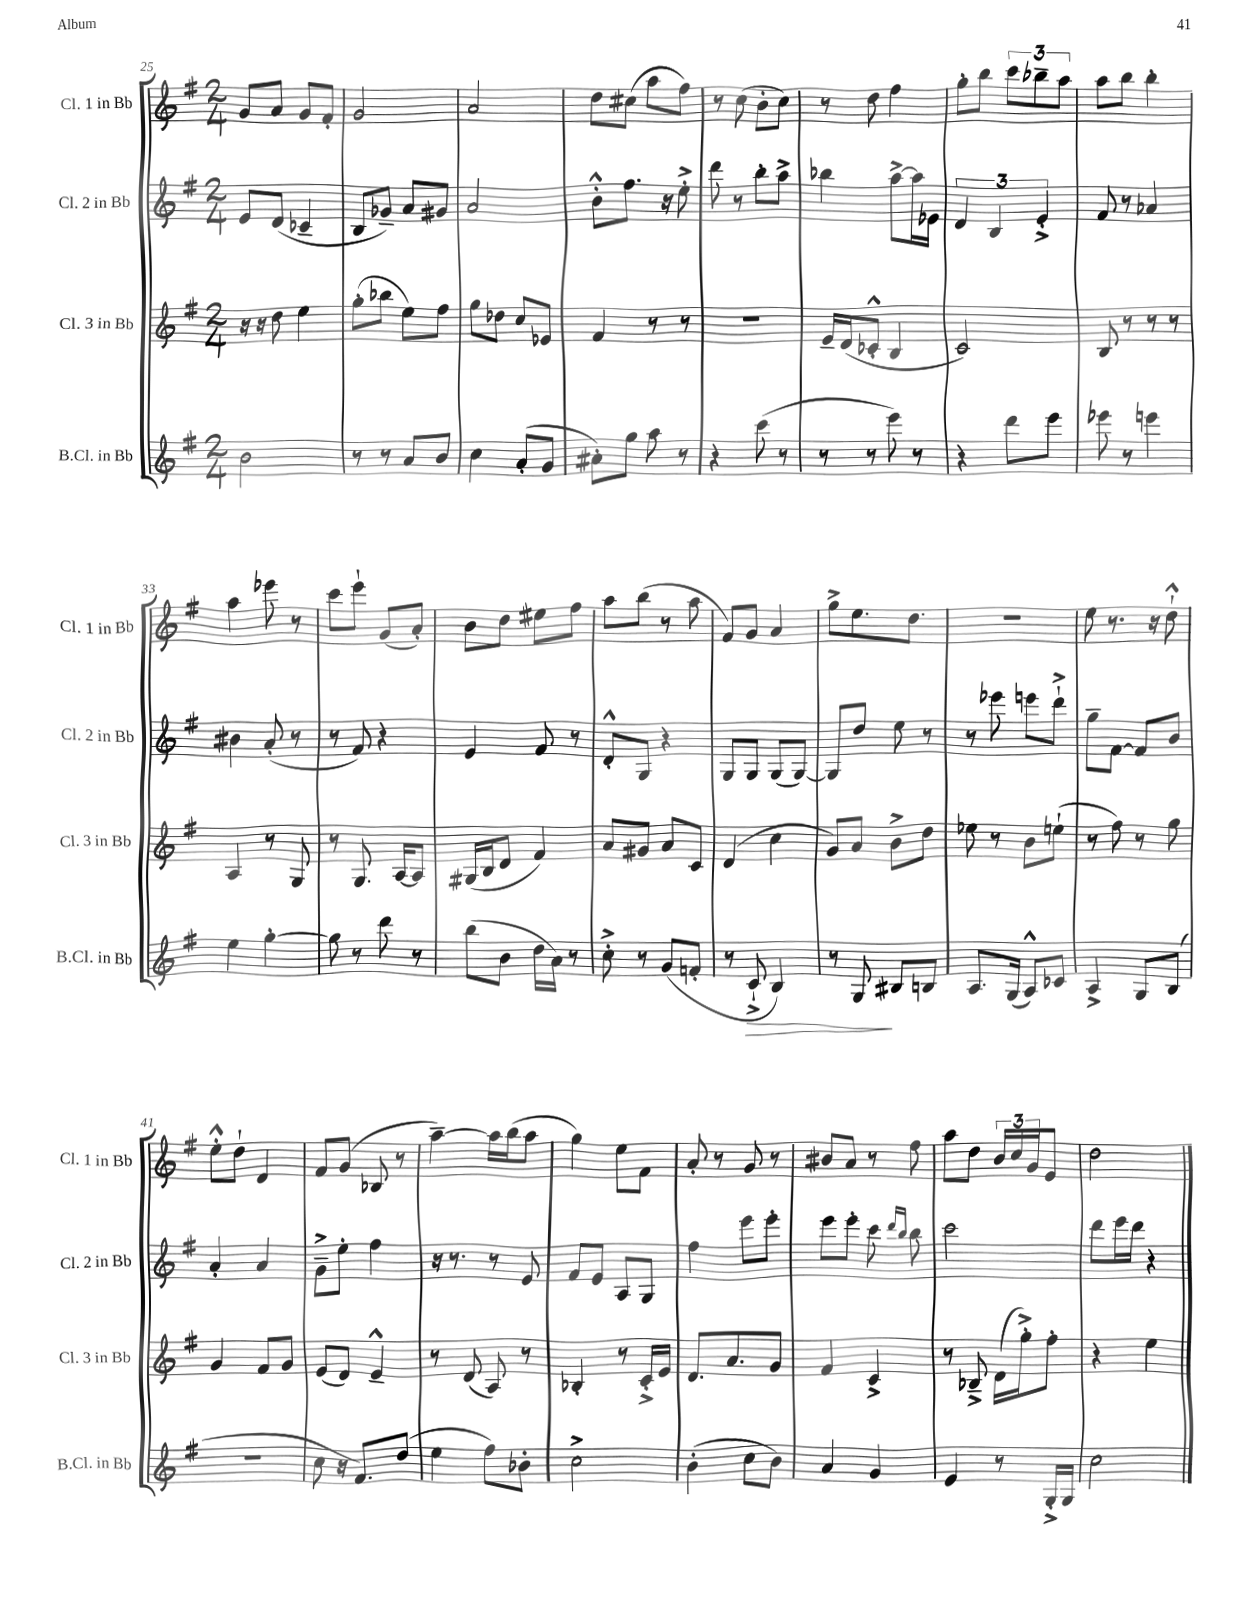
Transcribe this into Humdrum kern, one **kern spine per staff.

**kern	**kern	**kern	**kern
*staff4	*staff3	*staff2	*staff1
*clefG2	*clefG2	*clefG2	*clefG2
*k[f#]	*k[f#]	*k[f#]	*k[f#]
*M2/4	*M2/4	*M2/4	*M2/4
2b\	16r	8e/L	8g/L
.	16r	.	.
.	8dd\	(8d/J	8a/J
.	4ee\	4c-~/	8g/L
.	.	.	8f#'/J
=	=	=	=
8r	(8gg'\L	8B/L	2g/
8r	8bb-\J	8g-~/J)	.
8a/L	8ee\L)	8a/L	.
8b/J	8ff#\J	8g#/J	.
=	=	=	=
4cc\	8gg\L	2a/	2a/
.	8dd-\J	.	.
(8a'/L	8cc/L	.	.
8g/J	8e-/J	.	.
=	=	=	=
8a#'\L)	4f#/	8b'^^\L	8dd\L
8gg\J	.	8.ff#\J	(8cc#\J
8aa\	8r	.	8aa\L
.	.	16r	.
8r	8r	8ee'^\	8ff#\J)
=	=	=	=
4r	2r	8ddd\	8r
.	.	8r	(8cc\
(8ccc\	.	8bb'\L	8b'\L
8r	.	8aa^\J	8cc\J)
=	=	=	=
8r	16e~/LL	4bb-\	8r
.	(16d/J	.	.
8r	8c-'^^/J	.	8dd\
8eee\)	4B/	[8aa^\L	4ff#\
8r	.	16aa\]L	.
.	.	16e-\JJ	.
=	=	=	=
4r	2c/)	6d/	8gg'\L
.	.	.	8bb\J
.	.	6B/	.
8ddd\L	.	.	12ccc\L
.	.	6e'^/	12bb-~\
8eee\J	.	.	.
.	.	.	12aa\J
=	=	=	=
8eee-\	8B/	8f#/	8aa\L
8r	8r	8r	8bb\J
4eee\	8r	4a-/	4bb'\
.	8r	.	.
=	=	=	=
4ee\	4A/	4b#\	4aa\
[4gg'\	8r	(8a'/	8eee-\
.	8G/	8r	8r
=	=	=	=
8gg\]	8r	8r	8ccc\L
8r	8.G/	8f#/)	8eee`\J
8ddd\	.	4r	(8g/L
.	[16A/LK	.	.
8r	8A/]J	.	8a'/J)
=	=	=	=
(8bb\L	(16G#/LL	4e/	8b\L
.	16B/J	.	.
8b\J	8d/J	.	8dd\J
16dd\LL	4f#/)	8f#/	8ee#\L
16a\JJ)	.	.	.
8r	.	8r	8ff#\J
=	=	=	=
8cc'^\	8a/L	8d'^^/L	8aa\L
8r	8g#/J	8G/J	(8bb\J
(8g/L	8a/L	4r	8r
8f'/J	8c/J	.	8aa\
=	=	=	=
8r	(4d/	8G/L	8f#/L)
8c`^/	.	8G/J	8g/J
4B/)	4cc\	(8G/L	4a/
.	.	[8G/J)	.
=	=	=	=
8r	8g/L)	8G/]L	8gg^\L
8G/	8a/J	8dd/J	8.ee\
8B#/L	8b^\L	8ee\	.
.	.	.	8.dd\J
8B/J	8dd\J	8r	.
=	=	=	=
8.A/L	8ee-\	8r	2r
.	8r	8eee-\	.
(16G/Jk	.	.	.
8A^^/L)	8b\L	8eee\L	.
8c-/J	(8ee`\J	8ddd`^\J	.
=	=	=	=
4A^/	8r	8gg~\L	8ee\
.	8ff#\)	[8f#\J	8.r
8G/L	8r	8f#/]L	.
.	.	.	16r
(8B/J	8gg\	8b/J	8dd`^^\
=	=	=	=
2r	4g/	4a'/	8ee'^^\L
.	.	.	8dd`\J
.	8f#/L	4a/	4d/
.	8g/J	.	.
=	=	=	=
8cc\	(8e/L	8g~^\L	8f#/L
16r	8d/J)	8ee'\J	(8g/J
8.f#/L)	.	.	.
.	4e~^^/	4ff#\	8B-/
(8dd/J	.	.	8r
=	=	=	=
4ee\	8r	16r	[4aa~\)
.	.	8.r	.
.	(8d/	.	.
8ff#\L)	8A/)	8r	16aa\]LL
.	.	.	(16bb\J
8b-'\J	8r	8e/	8aa\J
=	=	=	=
2cc^\	4B-'/	8f#/L	4gg\)
.	.	8e/J	.
.	8r	8A/L	8ee\L
.	16c'^/LL	8G/J	8f#\J
.	16e/JJ	.	.
=	=	=	=
(4b'\	8.d/L	4ff#\	8a'/
.	.	.	8r
.	8.a/	.	.
8cc\L	.	8eee\L	8g/
8b\J)	8g/J	8eee'\J	8r
=	=	=	=
4a/	4f#/	8eee\L	8b#/L
.	.	8eee'\J	8a/J
4g/	4c^/	8ccc\	8r
.	.	16qqddd/LL	.
.	.	16qqbb/JJ	.
.	.	8bb\	8ff#\
=	=	=	=
4e/	8r	2ccc\	8aa\L
.	8B-~^/	.	8dd\J
8r	(16d\LL	.	24b/LL
.	.	.	24cc/
.	16gg'^\J)	.	.
.	.	.	24g/J
16G'^/LL	8ff#'\J	.	8e/J
16G/JJ	.	.	.
=	=	=	=
2cc\	4r	8ddd\L	2dd\
.	.	16eee\L	.
.	.	16ddd\JJ	.
.	4ee\	4r	.
==	==	==	==
*-	*-	*-	*-
